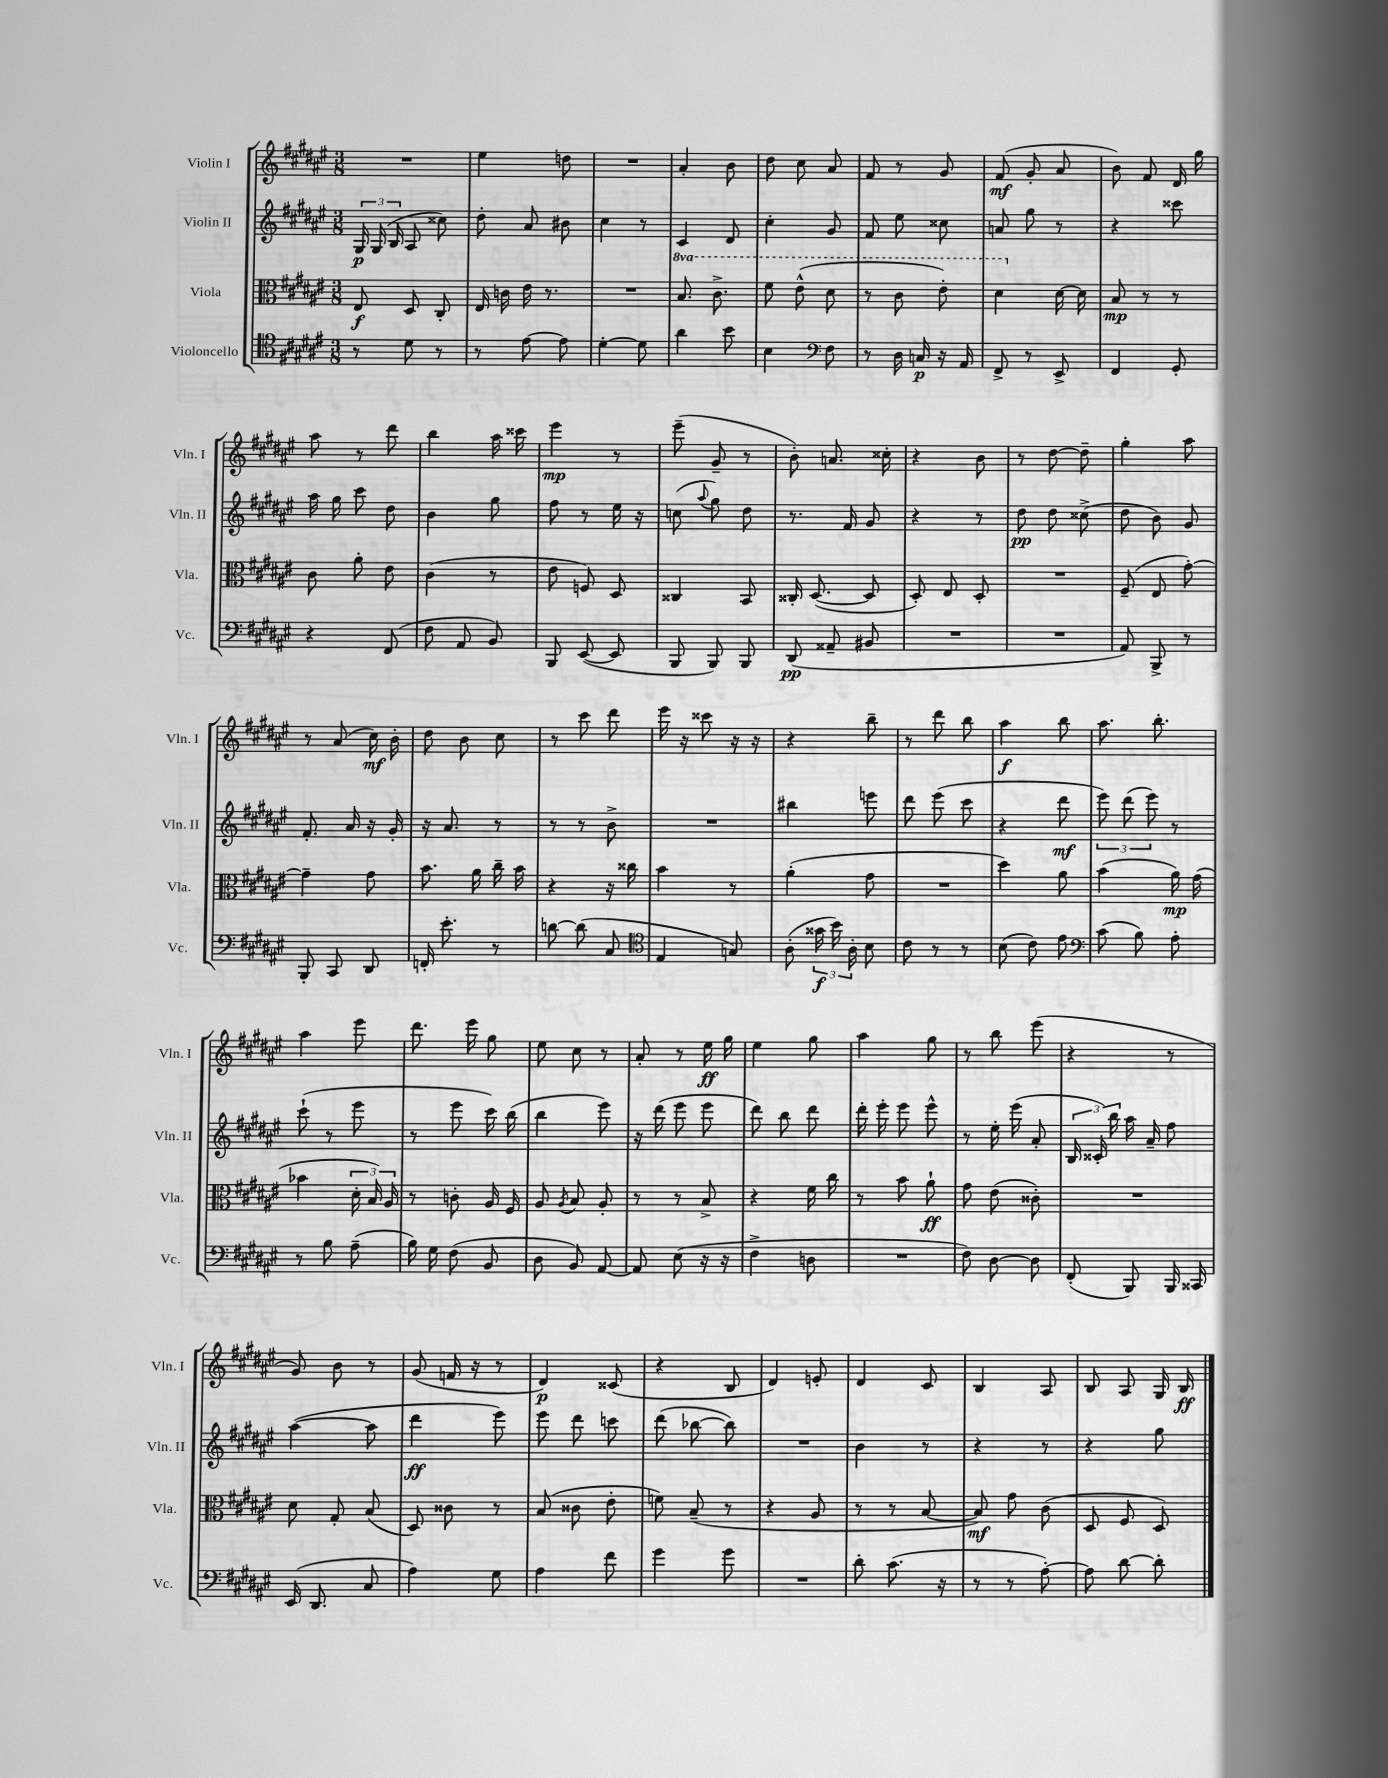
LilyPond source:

<<
\new StaffGroup <<
\new Staff = "s0" \with { instrumentName = "Violin I" shortInstrumentName = "Vln. I" } {
    \clef treble \key fis \major \numericTimeSignature \time 3/8
    \autoBeamOff R4. |
    eis''4 d''8 |
    R4. |
    ais'4-. b'8 |
    dis''8 cis''8 ais'8 |
    fis'8 r8 gis'8 |
    fis'8\mf( gis'8-. ais'8 |
    b'8) fis'8 dis'16 gis''16 |
    ais''8 r8 dis'''8 |
    b''4 ais''16 cisis'''16 |
    eis'''4\mp r8 |
    eis'''8--( gis'8-- r8 |
    b'8-.) a'8. cisis''16-. |
    r4 b'8 |
    r8 dis''8~ dis''8-- |
    gis''4-. ais''8 |
    r8 ais'8( cis''16\mf) b'16-. |
    dis''8 b'8 cis''8 |
    r8 cis'''8 dis'''8 |
    eis'''16 r16 cisis'''8 r16 r16 |
    r4 b''8-- |
    r8 dis'''8 b''8 |
    ais''4\f b''8 |
    ais''8. b''8.-. |
    ais''4 eis'''8 |
    dis'''8. eis'''16 gis''8 |
    eis''8 cis''8 r8 |
    ais'8-. r8 eis''16\ff gis''16 |
    eis''4 gis''8 |
    ais''4 gis''8 |
    r8 b''8 eis'''8( |
    r4 r8 |
    gis'8) b'8 r8 |
    gis'8( f'16 r16 r8 |
    dis'4\p) cisis'8( |
    r4 b8 |
    dis'4) e'8-. |
    dis'4 cis'8 |
    b4 ais8 |
    b8 ais8 gis16 b16\ff \bar "|." |
}
\new Staff = "s1" \with { instrumentName = "Violin II" shortInstrumentName = "Vln. II" } {
    \clef treble \key fis \major \numericTimeSignature \time 3/8
    \autoBeamOff \tuplet 3/2 { gis16\p gis16( b16 } ais8 cisis''8) |
    dis''8-. ais'8 bis'8 |
    cis''4 r8 |
    cis'4 dis'8 |
    cis''4-. gis'8 |
    fis'8 eis''8 cisis''8 |
    a'8 gis''8 r8 |
    r4 cisis'''8 |
    ais''16 gis''16 cis'''8 dis''8 |
    b'4 gis''8 |
    fis''8 r8 eis''16 r16 |
    c''8( \appoggiatura { ais''8 } gis''8) dis''8 |
    r8. fis'16 gis'8 |
    r4 r8 |
    dis''8\pp dis''8 cisis''8->( |
    dis''8 b'8) gis'8 |
    fis'8.-. ais'16 r16 gis'16-. |
    r16 ais'8. r8 |
    r8 r8 b'8-> |
    R4. |
    bis''4 e'''8 |
    dis'''8 eis'''8( cis'''8 |
    r4 dis'''8\mf |
    \tuplet 3/2 { eis'''8) dis'''8( eis'''8) } r8 |
    cis'''8-!( r8 eis'''8 |
    r8 eis'''8 cis'''16) b''16( |
    b''4 eis'''8) |
    r16 dis'''16( eis'''8 eis'''8 |
    dis'''8) b''8 dis'''8 |
    dis'''16-. eis'''16-. eis'''8 eis'''8-^ |
    r8 eis''16-. eis'''16( ais'8-. |
    \tuplet 3/2 { b16 cisis'16-.) b''16 } ais''16 ais'16-- fis''8 |
    ais''4~( ais''8 |
    dis'''4\ff eis'''8) |
    eis'''8 dis'''8 c'''8 |
    dis'''8( bes''8~ bes''8) |
    R4. |
    b'4 r8 |
    r4 r8 |
    r4 gis''8 \bar "|." |
}
\new Staff = "s2" \with { instrumentName = "Viola" shortInstrumentName = "Vla." } {
    \clef alto \key fis \major \numericTimeSignature \time 3/8 \set Staff.ottavationMarkups = #ottavation-simple-ordinals
    \autoBeamOff eis8\f dis8 cis8-. |
    eis16 c'16 eis'16 r8. |
    R4. |
    \ottava #1 b'8. cis''8.-> |
    fis''8 eis''8-^( dis''8 |
    r8 cis''8 eis''8-.) |
    dis''4 \ottava #0 dis'16~ dis'16 |
    b8\mp r8 r8 |
    cis'8 ais'8-. eis'8 |
    cis'4( r8 |
    eis'8 f8) dis8 |
    cisis4 b,8 |
    cisis16-. dis8.~( dis8 |
    dis8-.) eis8 dis8-. |
    R4. |
    fis8--( eis8 gis'8~-.) |
    gis'4-- gis'8 |
    b'8. ais'16 cis''16-- b'16 |
    r4 r16 cisis''16 |
    b'4 r8 |
    ais'4-.( gis'8 |
    R4. |
    dis''4) ais'8 |
    b'4( ais'16\mp) gis'16( |
    bes'4 \tuplet 3/2 { dis'16-. b16) ais16 } |
    r8 c'8-. ais16 fis16 |
    ais8 \acciaccatura { ais8 } b8 ais8-. |
    r8 r8 b8-> |
    r4 fis'16 cis''16 |
    r8 b'8 ais'8-!\ff |
    gis'8 eis'8( cisis'8-.) |
    R4. |
    dis'8 gis8-. b8( |
    dis8) cisis'8 r8 |
    b8( cisis'8 eis'8-. |
    f'8) b8--( r8 |
    r4 ais8 |
    r8 r8 b8~ |
    b8\mf) gis'8 cis'8( |
    dis8 fis8 dis8) \bar "|." |
}
\new Staff = "s3" \with { instrumentName = "Violoncello" shortInstrumentName = "Vc." } {
    \clef tenor \key fis \major \numericTimeSignature \time 3/8
    \autoBeamOff r8 dis'8 r8 |
    r8 eis'8~ eis'8 |
    dis'4~-. dis'8 |
    ais'4 b'8 |
    b4 \clef bass fis8 |
    r8 dis16 c16\p r16 ais,16 |
    fis,8-> r8 eis,8-> |
    fis,4 gis,8-. |
    r4 fis,8( |
    fis8 ais,8 b,8) |
    b,,8 eis,8~( eis,8 |
    b,,8 b,,8) b,,8 |
    dis,8\pp( aisis,8-- bis,8 |
    R4. |
    R4. |
    ais,8) b,,8-> r8 |
    b,,8-. cis,8 dis,8 |
    f,16-. eis'8.-. r8 |
    d'8~ d'8( cis8 |
    \clef tenor eis4 g8) |
    ais8-.( \tuplet 3/2 { gisis'16\f b'16) ais16-. } b8 |
    cis'8 r8 r8 |
    b8( cis'8) eis'8 |
    \clef bass cis'8( b8) ais8-. |
    r8 b8 ais8--( |
    b16) gis16 fis8( b,8 |
    dis8 b,8) ais,8~ |
    ais,8 eis8( r16 r16 |
    fis4-> d8 |
    R4. |
    fis8) dis8~ dis8 |
    fis,8-.( b,,8) b,,16 cisis,16 |
    eis,16( dis,8. cis8 |
    ais4) gis8 |
    ais4 fis'8 |
    gis'4 gis'8 |
    R4. |
    dis'8-. cis'8.( r16 |
    r8 r8 ais8~-.) |
    ais8 dis'8~ dis'8-. \bar "|." |
}
>>
>>
\layout { \context { \Score \remove "Bar_number_engraver" } }
